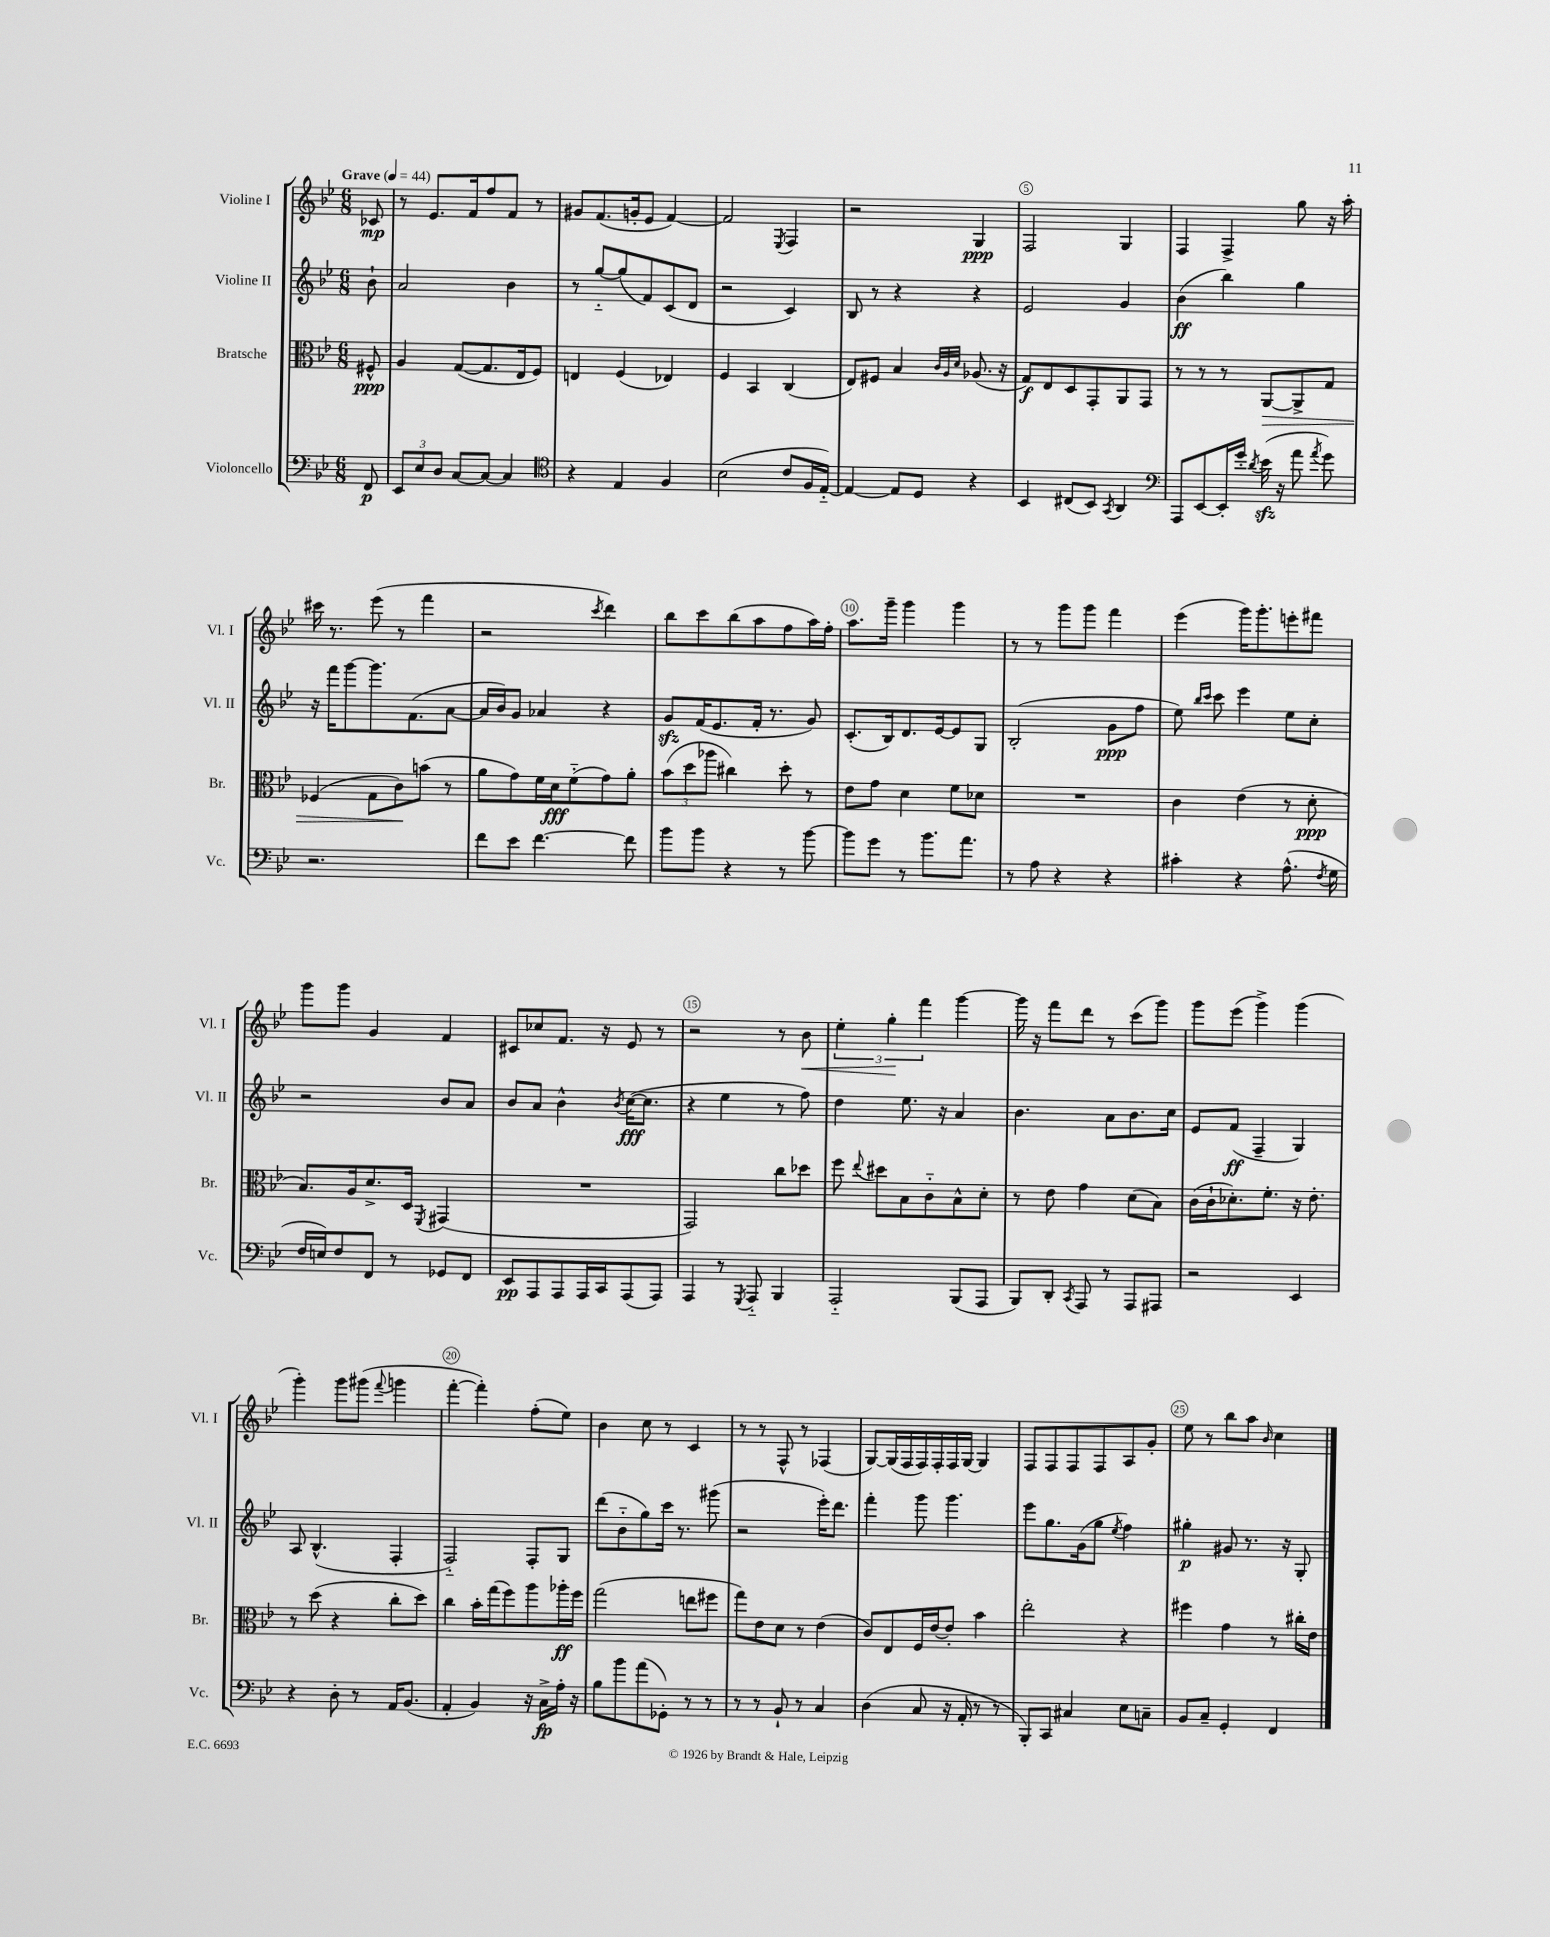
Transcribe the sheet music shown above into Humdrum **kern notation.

**kern	**kern	**kern	**kern
*staff4	*staff3	*staff2	*staff1
*clefF4	*clefC3	*clefG2	*clefG2
*k[b-e-]	*k[b-e-]	*k[b-e-]	*k[b-e-]
*M6/8	*M6/8	*M6/8	*M6/8
*MM44	*MM44	*MM44	*MM44
8FF	8F#^^	8b-`	8c-
=	=	=	=
12EE-	4A	2a	8r
12E-	.	.	.
.	.	.	8.e-
12D	.	.	.
[8C	([8G	.	.
.	.	.	16f
8C_	8.G]	.	8ff
4C]	.	4b-	8f
.	16E-	.	.
.	8F)	.	8r
=	=	=	=
*clefC4	*	*	*
4r	4E	8r	8g#
.	.	[8gg'~	(8.f
4E-	(4F	(8gg]	.
.	.	.	16g'
.	.	8f)	8e-
4F	4E-)	(8c	[4f)
.	.	8d	.
=	=	=	=
(2B-	4F	2r	2f]
.	4BB-	.	.
.	.	.	8qE-
8c	(4C	4c)	4F
16F	.	.	.
[16E-'~)	.	.	.
=	=	=	=
4E-_	8E-)	8B-	2r
.	8F#	8r	.
8E-]	4B-	4r	.
8D	.	.	.
.	32qqc	.	.
.	32qqA	.	.
.	32qqd	.	.
4r	(8.A-	4r	4G
.	16r	.	.
=	=	=	=
4BB-	8G)	2e-	2F
.	8E-	.	.
(8C#	8D	.	.
8BB-)	8GG'	.	.
8qGG	.	.	.
4AA	8AA	4g	4G
.	8GG	.	.
=	=	=	=
*clefF4	*	*	*
8AAA	8r	(4b-	4F
[8EE-	8r	.	.
16EE-']	8r	4bb-)	4F^
16g'	.	.	.
8qd	.	.	.
(16e-	[8AA	.	.
16r	.	.	.
8a	8AA^]	4gg	8gg
8qa	.	.	.
8g)	8G	.	16r
.	.	.	16aa'
=	=	=	=
2.r	(4F-	16r	16ccc#
.	.	16fff	8.r
.	.	[8ggg	.
.	8G	8.ggg]	(8eee-
.	8c)	.	8r
.	.	(8.f	.
.	(8b	.	4fff
.	8r	[8a	.
=	=	=	=
8f	8a	16a]	2r
.	.	16b-)	.
8e-	8g)	8g	.
[4.f	16f	4a-	.
.	16d	.	.
.	(8f'~	.	.
.	.	.	8qccc
.	8g)	4r	4ddd)
8f]	8a'	.	.
=	=	=	=
8b-	(12b-	8g	8bb-
.	12dd	.	.
8b-	.	(16f	8ccc
.	12aa-	.	.
.	.	8.e-	.
4r	4cc#)	.	(8bb-
.	.	16f'	8aa
.	.	8.r	.
8r	8dd'	.	8ff
[8b-	8r	8g)	16aa)
.	.	.	16ff'
=	=	=	=
8b-]	8e-	(8.c'	8.aa
8g	8g	.	.
.	.	16B-)	16ggg~
8r	4d	8.d	4ggg
8.b-	.	.	.
.	.	[16e-	.
.	8f	8e-]	4ggg
8.a	.	.	.
.	8d-	8G	.
=	=	=	=
8r	2.r	(2B-'	8r
8A	.	.	8r
4r	.	.	8ggg
.	.	.	8ggg
4r	.	8g	4fff
.	.	8ff	.
=	=	=	=
4c#'	4c	8ee-)	(4eee-
.	.	16qqbb-	.
.	.	16qqccc	.
.	.	8ccc	.
4r	(4e-	4eee-	16ggg)
.	.	.	8.ggg'
(8.A^^	8r	8ee-	8eee'
.	8d'	8cc'	8fff#
8qF	.	.	.
16G	.	.	.
=	=	=	=
16F	8.B-)	2r	8ggg
16E)	.	.	.
8F	.	.	8ggg
.	16A	.	.
8FF	8.d^	.	4g
8r	.	.	.
.	16D	.	.
.	8qFF	.	.
8GG-	(4GG#	8b-	4f
8FF	.	8a	.
=	=	=	=
8EE-	2.r	8b-	8c#
8AAA	.	8a	8cc-
8AAA	.	4b-^^	8.f
16AAA	.	.	.
16CC	.	.	16r
.	.	8qb-	.
(8AAA	.	([16cc	8e-
.	.	8.cc]	.
8AAA)	.	.	8r
=	=	=	=
4AAA	2GG)	4r	2r
8r	.	4ee-	.
8qGGG	.	.	.
8AAA'~	.	.	.
4BBB-	8cc	8r	8r
.	8dd-	8ff)	8b-
=	=	=	=
2AAA'~	8ff	4dd	6ee-'
.	8qqee-	.	.
.	8dd#	.	.
.	.	.	6gg'
.	8B-	8.ee-	.
.	.	.	6fff
.	8c'~	.	.
.	.	16r	.
(8BBB-	8B-^^	4a	[4ggg
8AAA	8d'	.	.
=	=	=	=
8BBB-)	8r	4.b-	16ggg]
.	.	.	16r
8DD'	8e-	.	8fff
8qCC	.	.	.
8AAA	4g	.	8ddd
8r	.	8a	8r
8AAA	(8d	8.b-	(8ccc
8AAA#	8B-)	.	8ggg)
.	.	16cc	.
=	=	=	=
2r	(16c	8e-	8ggg
.	16c`	.	.
.	8.d-')	(8f	(8eee-
.	.	4F~	4ggg^)
.	8.f'	.	.
4EE-	16r	4G)	(4ggg
.	8.e-'	.	.
=	=	=	=
4r	8r	8A	4ggg')
.	(8dd	(4.B-^^	.
8D'	4r	.	8ggg
8r	.	.	(8ggg#
.	.	.	8qqfff
16AA	8cc'	4F'	4ggg
(8.BB-	.	.	.
.	8dd)	.	.
=	=	=	=
4AA'	4cc	2F'~)	[4fff'
4BB-)	16b-'	.	4fff'])
.	(16gg	.	.
.	8ff)	.	.
16r	8aa	8F'	(8ff'
16C^	.	.	.
16A'	16aa-'	8G	8ee-)
16r	16ff	.	.
=	=	=	=
8B-	(2gg	(8ddd	4b-
8b-	.	8b-'~	.
(8a	.	8gg)	8cc
8GG-')	.	16ccc	8r
.	.	8.r	.
8r	8ee	.	4c
8r	8ff#	(8ggg#	.
=	=	=	=
8r	8gg)	2r	8r
8r	8e-	.	8r
8BB-`	8d	.	8F^^
8r	8r	.	8r
4C	(4e-	16eee-')	(4F-
.	.	8.ddd	.
=	=	=	=
(4D	8c)	4fff'	[8G)
.	8E-	.	(16G]
.	.	.	16F
8C	16F	8ggg	16F)
.	[16e-	.	16F'
16r	8e-']	4.ggg	16F
16AA'	.	.	[16G
8r	4b-	.	4G]
8r	.	.	.
=	=	=	=
8BBB-')	2ee-'	8eee-	8F
8CC	.	8.gg	8F
4C#	.	.	8F
.	.	(16g	.
.	.	8gg	8F
.	.	8qee-	.
8E-	4r	4ff)	8A
8C~	.	.	8g'
=	=	=	=
8BB-	4ff#	4gg#'	8ee-
8C~	.	.	8r
4GG'	4g	8g#	8bb-
.	.	8.r	8aa
.	.	.	16qqb-
4FF	8r	.	4cc
.	.	16r	.
.	16cc#'	8G'	.
.	16e-	.	.
==	==	==	==
*-	*-	*-	*-
